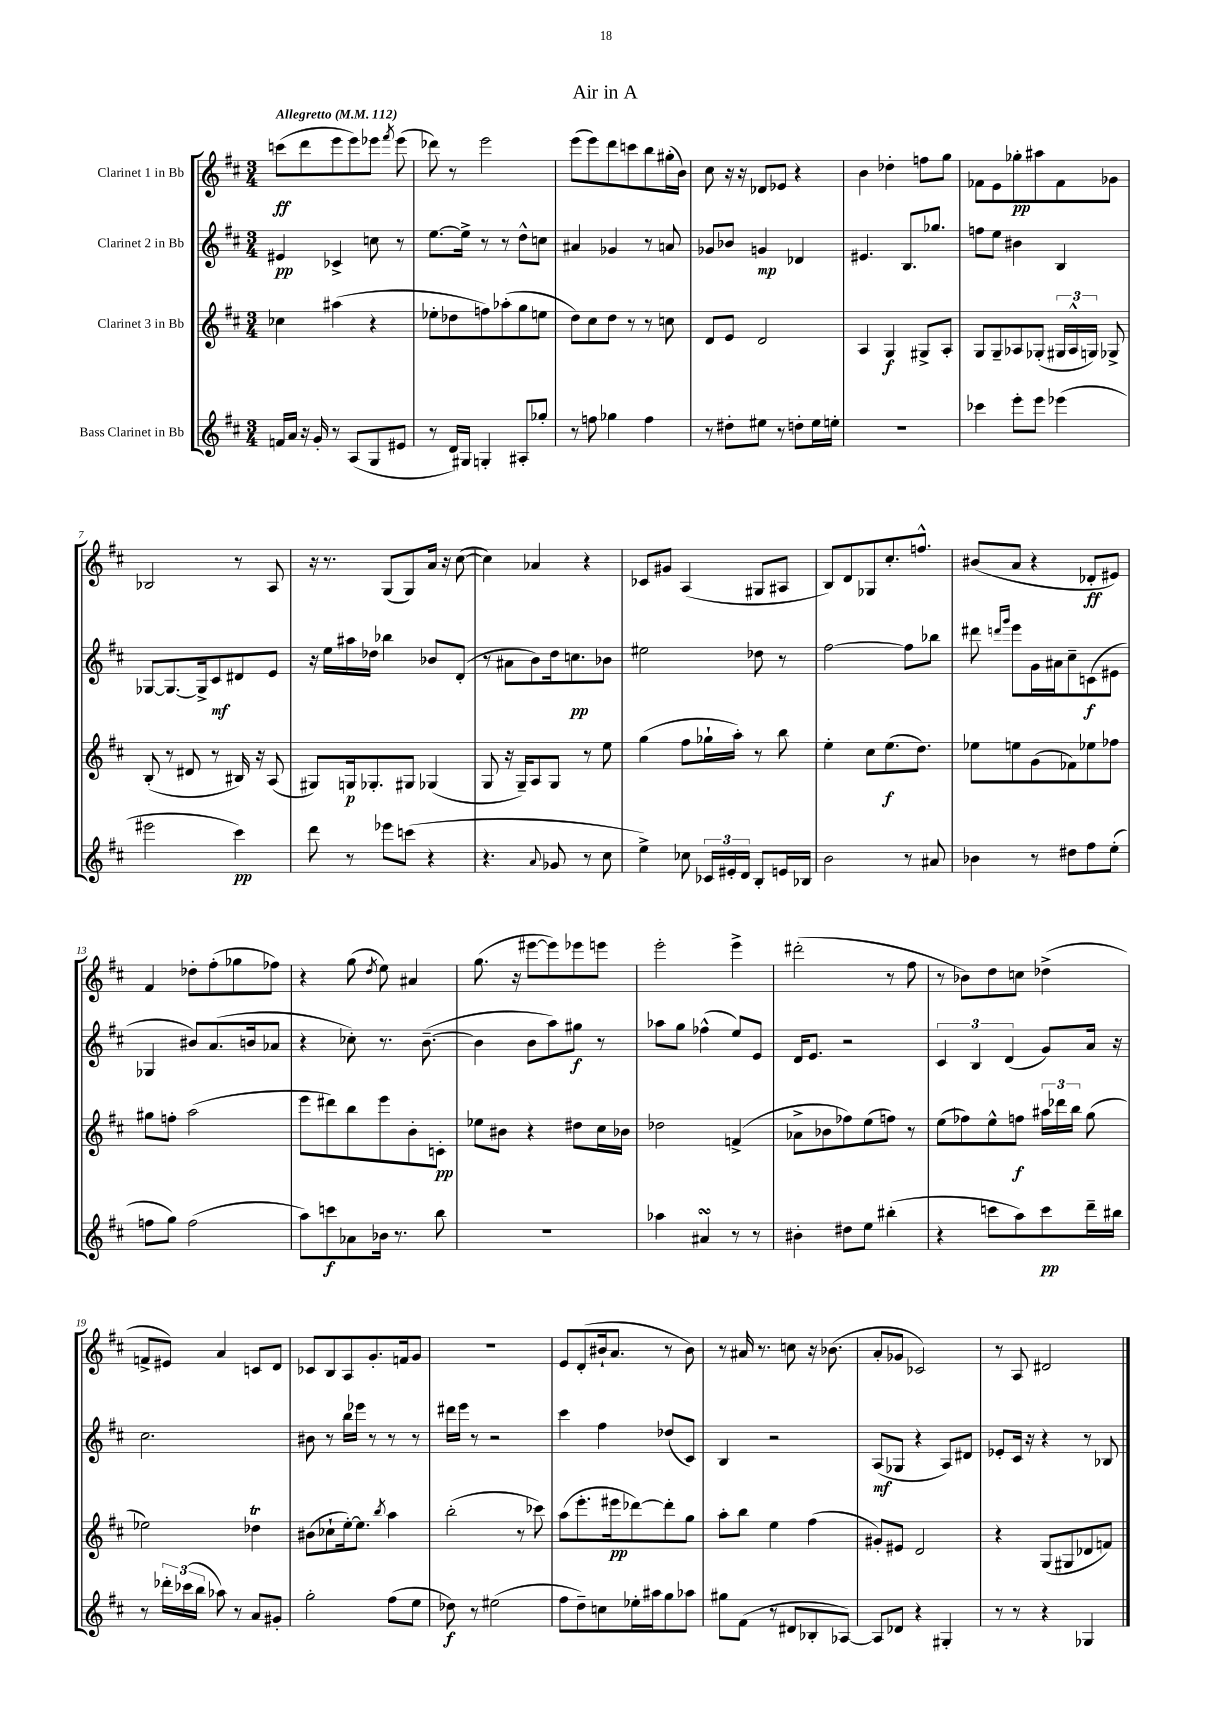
\header { title = "Air in A" }
<<
\new StaffGroup <<
\new Staff = "s0" \with { instrumentName = "Clarinet 1 in Bb" } {
    \clef treble \key d \major \numericTimeSignature \time 3/4 \tempo "Allegretto" 4 = 112
    \autoBeamOff c'''8[\ff( d'''8 e'''8 e'''8) ees'''8] \acciaccatura { fis'''8 } ees'''8( |
    des'''8) r8 e'''2 |
    e'''8[( e'''8) d'''8 c'''8 b''8 gis''16-.( b'16]) |
    cis''8 r16 r16 des'8[ ees'8] r4 |
    b'4 des''4-. f''8[ g''8] |
    fes'8[ e'8 ges''8-.\pp ais''8 fes'8 ges'8] |
    bes2 r8 a8 |
    r16 r8. g8[( g8) a'16] r16 cis''8~( |
    cis''4) aes'4 r4 |
    ces'8[ gis'8] a4( gis8[ ais8] |
    b8[) d'8 ges8 cis''8.-. f''8.]-^ |
    bis'8[( a'8] r4 des'8[-.\ff eis'8]) |
    fis'4 des''8[-. fis''8-.( ges''8 fes''8]) |
    r4 g''8( \acciaccatura { d''8 } e''8) ais'4 |
    g''8.( r16 eis'''8[~ eis'''8) ees'''8 e'''8] |
    e'''2-. e'''4-> |
    dis'''2-.( r8 fis''8 |
    r8 bes'8[) d''8 c''8] des''4->( |
    f'8[-> eis'8]) a'4 c'8[ d'8] |
    ces'8[ b8 a8 g'8.-. f'16 g'8] |
    R2. |
    e'8[ d'8-.( bis'16-! a'8.] r8 bis'8) |
    r8 ais'16 r8. c''8 r16 bes'8.( |
    a'8[-. ges'8] ces'2) |
    r8 a8 dis'2 \bar "|." |
}
\new Staff = "s1" \with { instrumentName = "Clarinet 2 in Bb" } {
    \clef treble \key d \major \numericTimeSignature \time 3/4
    \autoBeamOff eis'4\pp ces'4-> c''8 r8 |
    e''8.[~ e''16]-> r8 r8 d''8[-^ c''8] |
    ais'4 ges'4 r8 a'8 |
    ges'8[ bes'8] g'4\mp des'4 |
    eis'4. b8.[ ges''8.] |
    f''8[ e''8] bis'4 b4 |
    ges8[~ ges8.~ ges16-> cis'8\mf dis'8 e'8] |
    r16 e''16[ ais''16 des''16] bes''4 bes'8[ d'8]-.( |
    r8 ais'8[ b'8) d''16 c''8.\pp bes'8] |
    eis''2 des''8 r8 |
    fis''2~ fis''8[ bes''8] |
    dis'''8 \grace { d'''16[ g'''16] } e'''8[ g'16 ais'16 cis''8-- c'8\f( eis'8] |
    ges4 bis'8[) a'8.( b'16 aes'8] |
    r4 ces''8-.) r8. b'8.~--( |
    b'4 b'8[ a''8) gis''8]\f r8 |
    aes''8[ g''8] fes''4-^( e''8[) e'8] |
    d'16[ e'8.] r2 |
    \tuplet 3/2 { cis'4 b4 d'4( } g'8[) a'16] r16 |
    cis''2. |
    bis'8 r8 b''16[ ees'''16] r8 r8 r8 |
    dis'''16[ e'''16] r8 r2 |
    cis'''4 fis''4 des''8[( cis'8]) |
    b4 r2 |
    a8[\mf( ges8] r4 a8[) dis'8] |
    ees'8[-. cis'16] r16 r4 r8 bes8 \bar "|." |
}
\new Staff = "s2" \with { instrumentName = "Clarinet 3 in Bb" } {
    \clef treble \key d \major \numericTimeSignature \time 3/4
    \autoBeamOff ces''4 ais''4( r4 |
    ees''8[-. des''8 f''8) aes''8-.( g''8 e''8] |
    d''8[) cis''8 d''8] r8 r8 c''8 |
    d'8[ e'8] d'2 |
    a4 g4\f gis8[-> a8]-. |
    g8[ g8-- aes8 ges8]-.( \tuplet 3/2 { gis16[ aes16-^ g16]) } ges8-> |
    b8-.( r8 dis'8 r8 bis16) r16 a8( |
    gis8[) g16\p ges8.-. gis8] ges4( |
    g8 r16 g16[--) a8 g8] r8 e''8 |
    g''4( fis''8[ ges''16-! a''16]-.) r8 b''8 |
    e''4-. cis''8[ e''8.\f( d''8.]) |
    ees''8[ e''8 g'8( fes'8) ees''8 fes''8] |
    gis''8[ f''8]-. a''2( |
    e'''8[ dis'''8) b''8 e'''8 b'8-. c'8]-.\pp |
    ees''8[ bis'8] r4 dis''8[ cis''16 bes'16] |
    des''2 f'4->( |
    aes'8[-> bes'8 fes''8) e''8( f''8]) r8 |
    e''8[( fes''8) e''8-^ f''8]\f \tuplet 3/2 { ais''16[ des'''16 b''16] } g''8( |
    ees''2) des''4\trill |
    bis'8[( ces''8-! e''16~-.) e''8.] \acciaccatura { b''8 } a''4 |
    b''2-.( r8 ces'''8) |
    a''8[( e'''8.-. eis'''16\pp des'''8~) des'''8-. g''8] |
    a''8[-. b''8] e''4 fis''4( |
    gis'8[-.) eis'8] d'2 |
    r4 g8[( gis8 des'8 f'8]) \bar "|." |
}
\new Staff = "s3" \with { instrumentName = "Bass Clarinet in Bb" } {
    \clef treble \key d \major \numericTimeSignature \time 3/4
    \autoBeamOff f'16[ a'16] r16 g'16-. r8 a8[( g8 eis'8] |
    r8 d'16[) gis16] g4-. ais8[-. ges''8]-. |
    r8 f''8 ges''4 f''4 |
    r8 dis''8[-. eis''8] r8 d''8[-. eis''16 e''16]-. |
    R2. |
    ces'''4 e'''8[-. e'''8] ees'''4( |
    eis'''2 cis'''4\pp) |
    d'''8 r8 ees'''8[ c'''8]( r4 |
    r4. \appoggiatura { a'8 } ges'8 r8 cis''8 |
    e''4->) ces''8 \tuplet 3/2 { ces'16[ eis'16-. d'16] } b8[-. e'16 bes16] |
    b'2 r8 ais'8 |
    bes'4 r8 dis''8[ fis''8 e''8]-.( |
    f''8[ g''8]) f''2( |
    a''8[) c'''8\f aes'8 bes'16] r8. b''8 |
    R2. |
    aes''4 ais'4\turn r8 r8 |
    bis'4-. dis''8[ e''8] bis''4-.( |
    r4 c'''8[ a''8) c'''8\pp d'''16-- bis''16] |
    r8 \tuplet 3/2 { des'''16[-. ces'''16( b''16] } aes''8) r8 a'8[ gis'8]-. |
    g''2-. fis''8[( e''8] |
    des''8\f) r8 eis''2( |
    fis''8[ d''8--) c''8 ees''16-. ais''16 g''8 aes''8] |
    gis''8[ fis'8]( r8 dis'8[ bes8-. aes8]~) |
    aes8[ des'8] r4 gis4-. |
    r8 r8 r4 ges4 \bar "|." |
}
>>
>>
